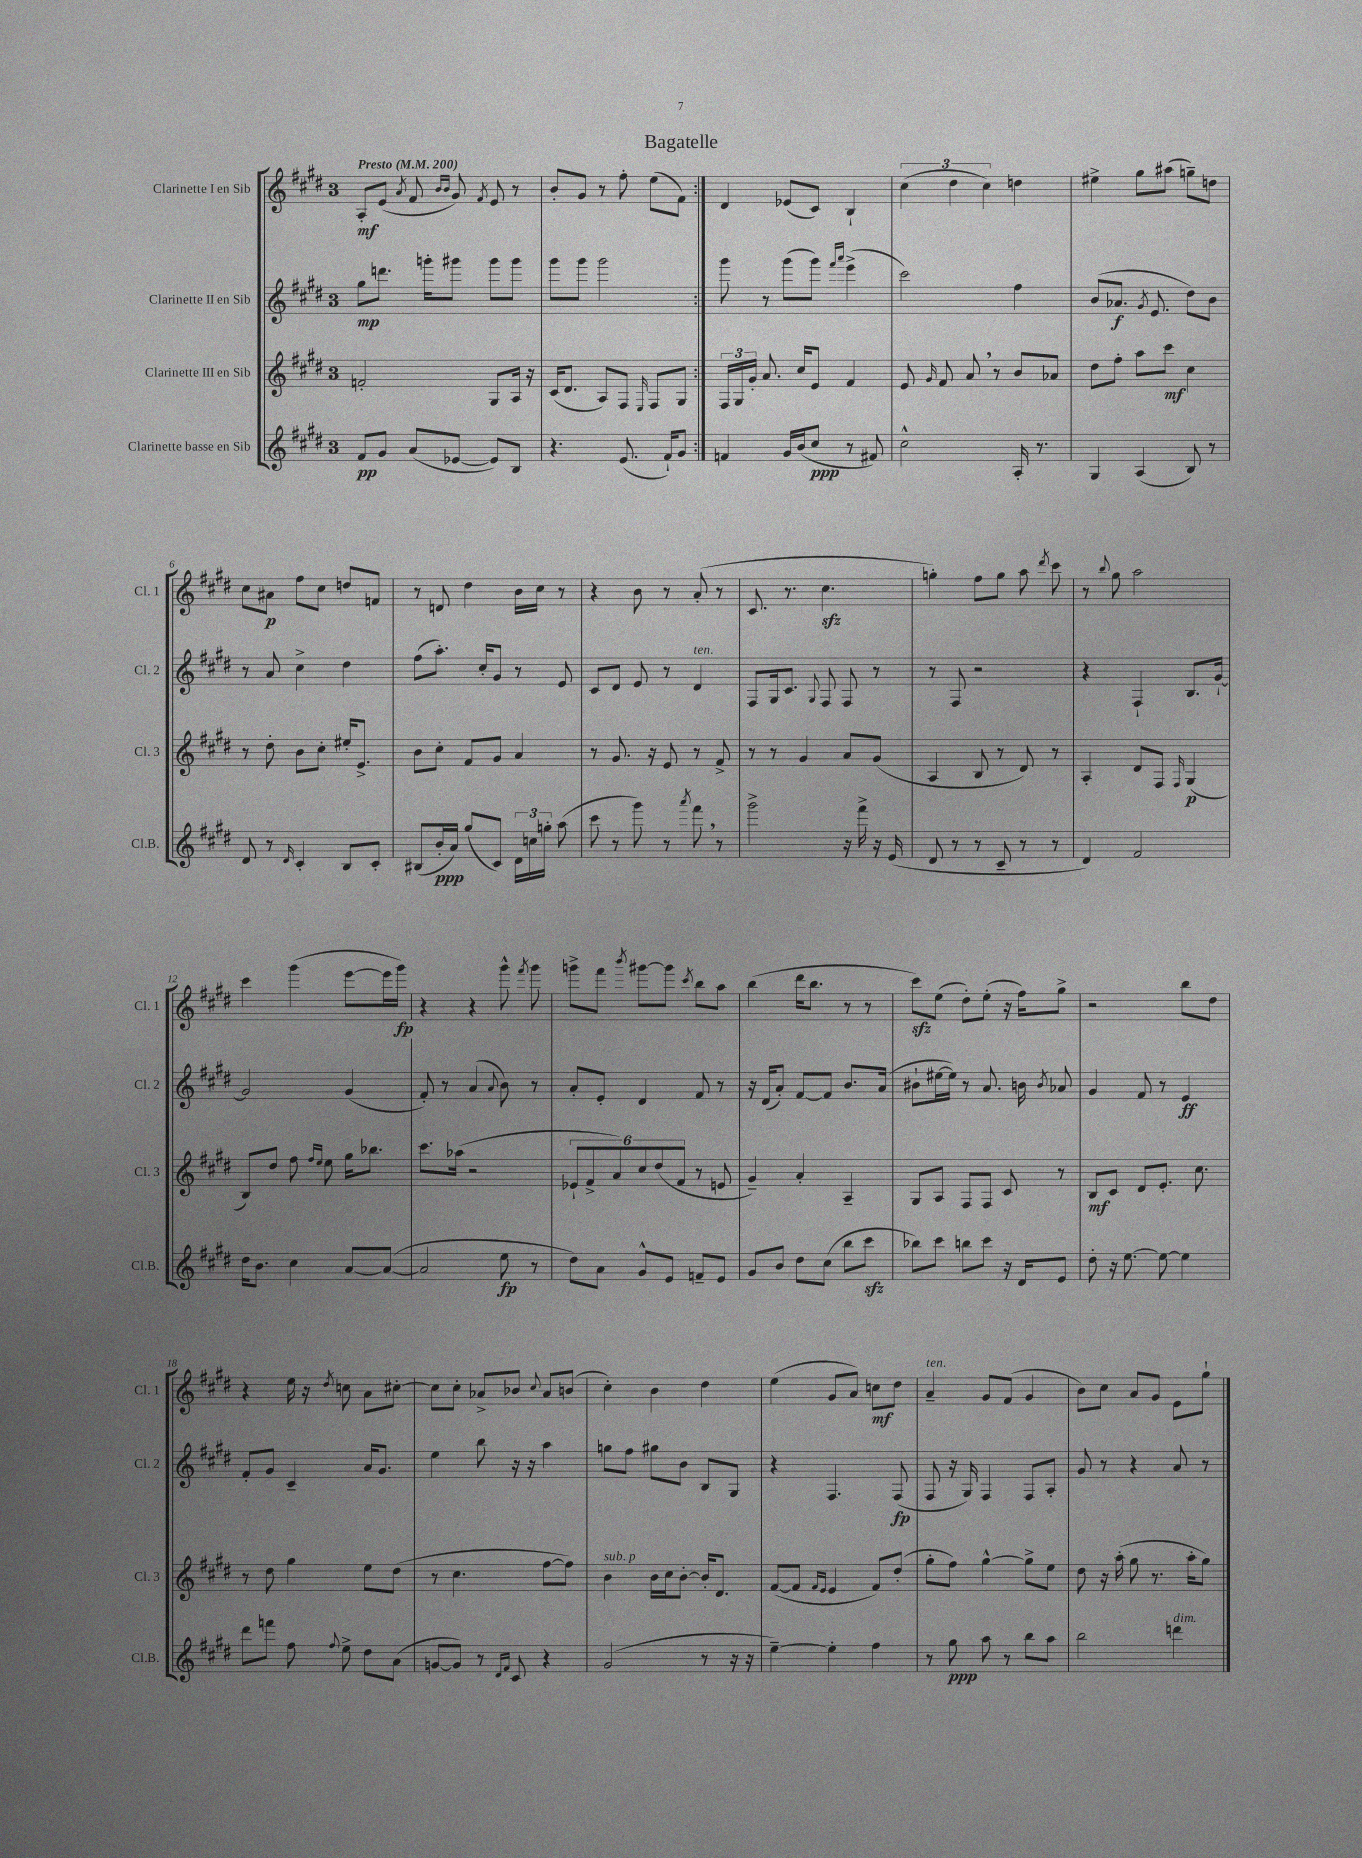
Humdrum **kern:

**kern	**kern	**kern	**kern
*staff4	*staff3	*staff2	*staff1
*clefG2	*clefG2	*clefG2	*clefG2
*k[f#c#g#d#]	*k[f#c#g#d#]	*k[f#c#g#d#]	*k[f#c#g#d#]
*M3/4	*M3/4	*M3/4	*M3/4
*MM200	*MM200	*MM200	*MM200
8f#	2f'	8gg#	8A'
8g#	.	8.ddd	(8e
.	.	.	8qa
(8a	.	.	8f#
.	.	16ggg'	.
.	.	.	16qqb
.	.	.	16qqb
[8e-	.	8ggg#	8g#)
.	.	.	8qf#
8e-])	8G#	8ggg#	8e
8B	16A	8ggg#	8r
.	16r	.	.
=	=	=	=
4.r	(16c#	8ggg#	8b'
.	8.d#	.	.
.	.	8ggg#	8g#
.	8A)	2ggg#	8r
(8.e	8F#	.	8ff#'
.	16qqE	.	.
.	8F#	.	(8ee
16f#`)	.	.	.
8g#	8G#	.	8f#)
=:|!	=:|!	=:|!	=:|!
4f	24F#	8ggg#	4d#
.	24G#	.	.
.	24g#'	.	.
.	8.a	8r	.
16g#	.	(8ggg#	(8e-
(16b	16cc#	.	.
8cc#	8e	8ggg#)	8c#)
.	.	16qqfff#	.
.	.	16qqaaa	.
8r	4f#	(4eee^	4B`
8f#)	.	.	.
=	=	=	=
2cc#^^	8e	2ccc#)	(6cc#
.	16qqg#	.	.
.	8f#	.	.
.	.	.	6dd#
.	8a	.	.
.	.	.	6cc#)
.	8r	.	.
16A'	8b	4ff#	4dd
8.r	.	.	.
.	8a-	.	.
=	=	=	=
4G#	8dd#	(8b	4ee#^
.	8ff#'	8.a-	.
(4A	8aa	.	8gg#
.	.	8qg#	.
.	.	8.e	.
.	8ccc#	.	(8aa#
8B)	4cc#	8dd#)	8gg~)
8r	.	8b	8dd
=	=	=	=
8d#	8r	8r	8cc#
8r	8dd#'	8a	8a#
16qqd#	.	.	.
4c#'	8b	4cc#^	8ff#
.	8cc#'	.	8cc#
8B	16ee#'	4dd#	8dd
.	8.e^	.	.
8c#'	.	.	8f
=	=	=	=
(8B#	8b	(8ff#	8r
16b'	8cc#'	8.aa')	8d
16a)	.	.	.
(8gg#	8f#	.	4dd#
.	.	16cc#'	.
8c#)	8g#	8g#	.
24d#	4a	8r	16b
24cc	.	.	.
.	.	.	16cc#
24gg'	.	.	.
(8aa	.	8e	8r
=	=	=	=
8ccc#	8r	8c#	4r
8r	8.g#	8d#	.
8ggg#)	.	8e	8b
.	16r	.	.
8r	8e	8r	8r
8qaaa	.	.	.
8fff#	8r	4d#	(8a'
8r	8f#^	.	8r
=	=	=	=
2ggg#^	8r	8F#	8.c#
.	8r	16G#	.
.	.	8.c#	8.r
.	4g#	.	.
.	.	8qqG#	.
.	.	8F#	4.cc#
16r	8a	8F#	.
16fff#^	.	.	.
16r	(8g#	8r	.
(16e	.	.	.
=	=	=	=
8d#	4A	8r	4gg')
8r	.	8F#	.
8r	8B	2r	8ff#
8c#~	8r	.	8gg
8r	8d#)	.	8aa
.	.	.	8qddd#
8r	8r	.	8ccc#
=	=	=	=
4d#)	4A'	4r	8r
.	.	.	8qqbb
.	.	.	8gg#
2f#	8d#	4F#`	2aa
.	8F#	.	.
.	16qqF#	.	.
.	(4G#	8.B	.
.	.	[16g#`	.
=	=	=	=
16dd#	8B)	2g#]	4ccc#
8.b	.	.	.
.	8dd#	.	.
4cc#	8ff#	.	(4ggg#
.	16qqff#	.	.
.	16qqee	.	.
.	8ee	.	.
[8a	16gg#	(4g#	[8eee
.	8.bb-	.	.
(8a_	.	.	16eee]
.	.	.	16ggg#)
=	=	=	=
2a]	8.ccc#	8f#')	4r
.	.	8r	.
.	(16aa-	.	.
.	2r	(4a	4r
.	.	8qqa	.
8ee	.	8b)	8ggg#^^
.	.	.	8qfff#
8r	.	8r	8ggg#
=	=	=	=
8dd#)	12e-`	8a'	8ggg^
.	12f#^	.	.
8a	.	8e'	8fff#
.	12a)	.	.
.	.	.	8qbbb
8g#^^	12cc#	4d#	[8ggg#
.	(12dd#	.	.
8e	.	.	8ggg#]
.	12f#	.	.
.	.	.	8qccc#
8f~	8r	8f#	8bb
8e	8e	8r	8aa
=	=	=	=
8g#	4g#~)	16r	(4bb
.	.	(16d#	.
8b	.	8a')	.
8dd#	4a'	[8f#	16ddd#
.	.	.	8.bb
(8cc#	.	8f#]	.
8bb	4A~	8.b	8r
8ccc#	.	.	8r
.	.	(16a	.
=	=	=	=
8bb-)	8G#	8b#`	8ccc#)
8ccc#	8A	[16ee#	(8ee
.	.	16ee#])	.
8bb	8F#	8r	8dd#')
8ccc#	8F#	8.a	(8ee'
16r	8c#	.	16r
16d#	.	16b	16ff#)
.	.	8qb	.
8e	8r	8a-	8gg#^
=	=	=	=
8dd#'	8B	4g#	2r
16r	8c#	.	.
[8.ee	.	.	.
.	8d#	8f#	.
8ee_	8.e'	8r	.
4ee]	.	4e	8bb
.	8.cc#	.	.
.	.	.	8dd#
=	=	=	=
8ddd#	8r	8f#'	4r
8fff	8dd#	8g#	.
8ff#	4gg#	4c#~	16ee
.	.	.	16r
8qqff#	.	.	8qdd#
8ee^	.	.	8cc
8dd#	8ee	16a	8a
.	.	8.g#	.
(8a	(8dd#	.	[8cc#'
=	=	=	=
[8g	8r	4ee	8cc#]
8g])	4.cc#	.	8cc#'
8r	.	8bb	8a-^
16qqd#	.	.	.
16qqf#	.	.	.
8c#	.	16r	8b-
.	.	16r	.
.	.	.	8qqcc#
4r	[8ff#	4aa	8a-
.	8ff#])	.	(8b
=	=	=	=
(2g#	4b	8gg	4cc#')
.	.	8ff#	.
.	16b	8gg#	4b
.	16cc#	.	.
.	[8b'	8b	.
8r	16b']	8B	4dd#
.	8.d#	.	.
16r	.	8G#	.
16r	.	.	.
=	=	=	=
[4ee~)	([8f#	4r	(4ee
.	8f#]	.	.
.	16qqf#	.	.
.	16qqe	.	.
4ee']	4e	4.F#	8g#
.	.	.	8a)
4ff#	8f#)	.	8cc
.	(8dd#'	(8F#	8dd#
=	=	=	=
8r	8gg#'	8F#	4a~
8gg#	8ff#)	16r	.
.	.	16G#)	.
8aa	[4gg#^^	4F#	8g#
8r	.	.	(8f#
8bb	8gg#^]	8F#	4g#
8aa	8ee	8A'	.
=	=	=	=
2bb	8dd#	8g#	8b)
.	16r	8r	8cc#
.	(16aa'	.	.
.	8gg#	4r	8a
.	8.r	.	8g#
4ddd	.	8a	8e
.	16aa'	.	.
.	8gg#)	8r	8gg#`
==	==	==	==
*-	*-	*-	*-
